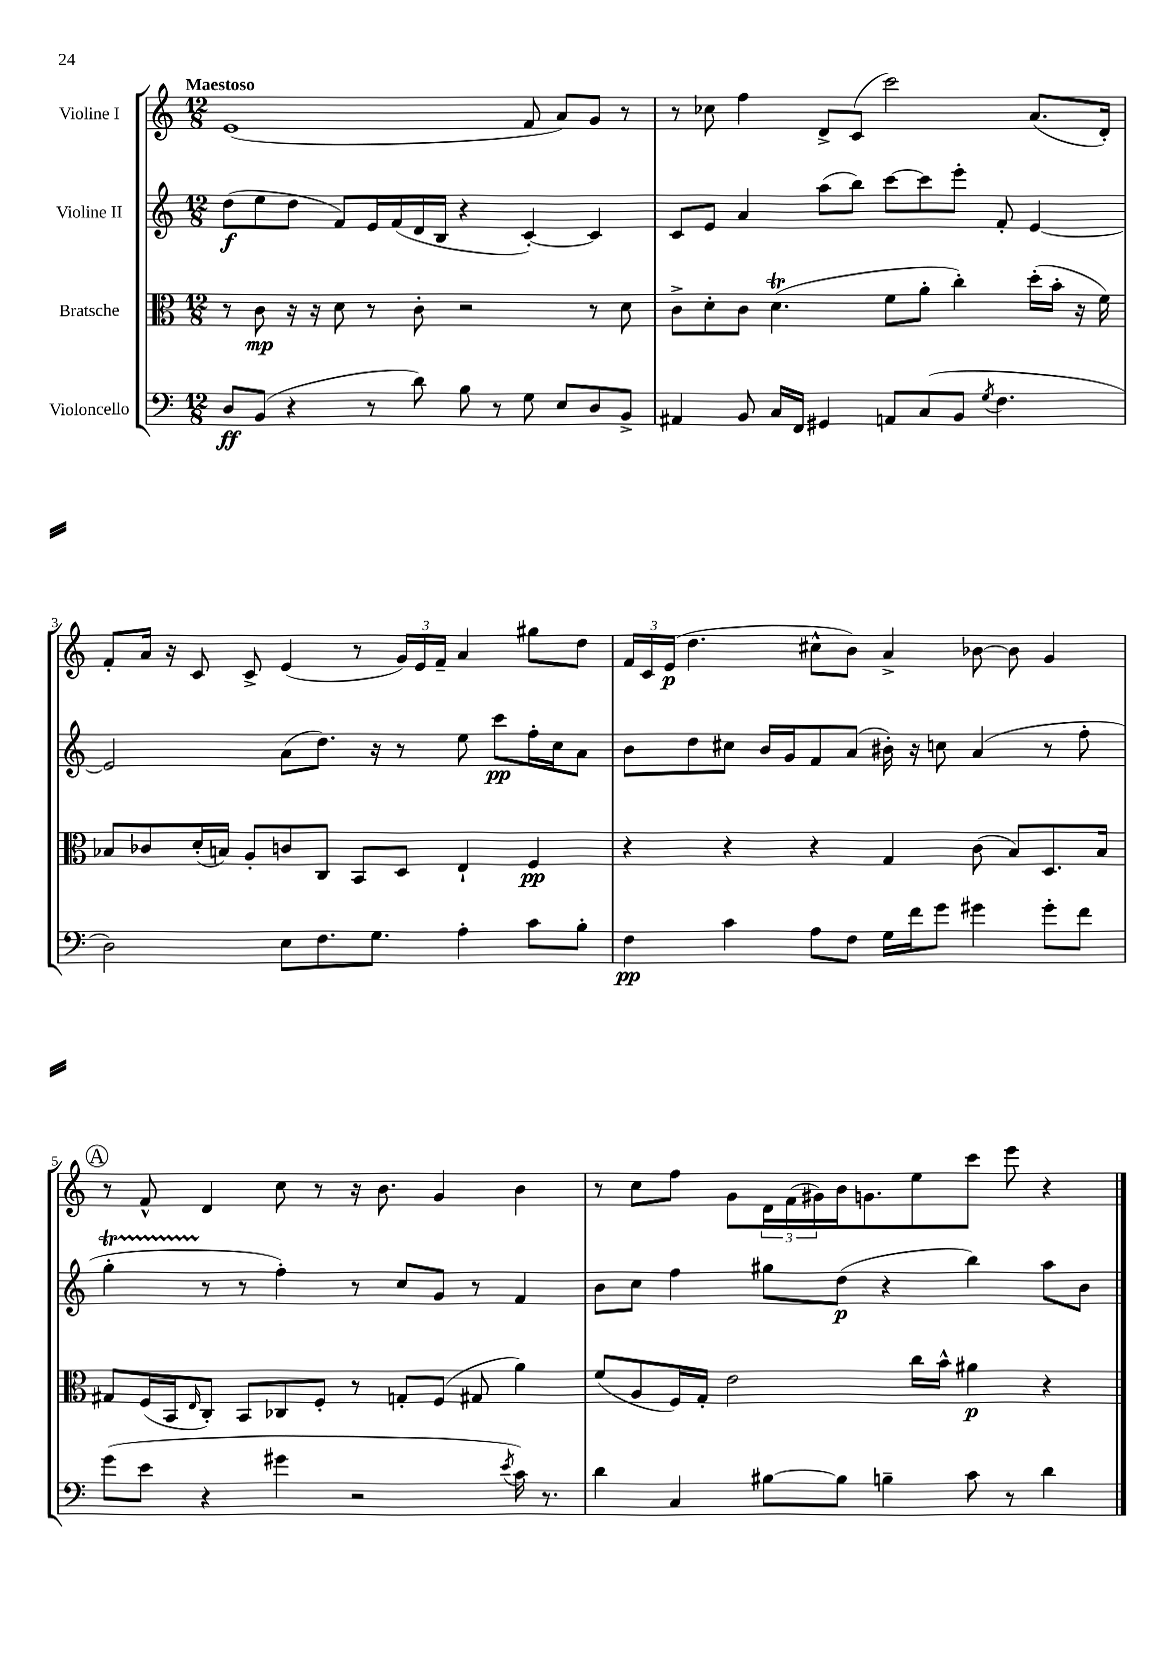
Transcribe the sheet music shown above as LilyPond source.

<<
\new StaffGroup <<
\new Staff = "s0" \with { instrumentName = "Violine I" } {
    \clef treble \key c \major \numericTimeSignature \time 12/8 \tempo "Maestoso"
    e'1( f'8 a'8) g'8 r8 |
    r8 ces''8 f''4 d'8-> c'8( c'''2) a'8.( d'16-.) |
    f'8-. a'16 r16 c'8 c'8-> e'4( r8 \tuplet 3/2 { g'16) e'16 f'16-- } a'4 gis''8 d''8 |
    \tuplet 3/2 { f'16 c'16 e'16\p( } d''4. cis''8-^ b'8) a'4-> bes'8~ bes'8 g'4 |
    \mark \markup { \circle "A" } r8 f'8-^ d'4 c''8 r8 r16 b'8. g'4 b'4 |
    r8 c''8 f''8 g'8 \tuplet 3/2 { d'16 f'16( gis'16) } b'16 g'8. e''8 c'''8 e'''8 r4 \bar "|." |
}
\new Staff = "s1" \with { instrumentName = "Violine II" } {
    \clef treble \key c \major \numericTimeSignature \time 12/8
    d''8\f( e''8 d''8 f'8) e'16 f'16( d'16 b16 r4 c'4~-.) c'4 |
    c'8 e'8 a'4 a''8( b''8) c'''8~ c'''8 e'''8-. f'8-. e'4~ |
    e'2 a'8( d''8.) r16 r8 e''8 c'''8\pp f''16-. c''16 a'8 |
    b'8 d''8 cis''8 b'16 g'16 f'8 a'8( bis'16-.) r16 c''8 a'4( r8 f''8-. |
    \mark \markup { \circle "A" } g''4-.\startTrillSpan r8\stopTrillSpan r8 f''4-.) r8 c''8 g'8 r8 f'4 |
    b'8 c''8 f''4 gis''8 d''8\p( r4 b''4) a''8 b'8 \bar "|." |
}
\new Staff = "s2" \with { instrumentName = "Bratsche" } {
    \clef alto \key c \major \numericTimeSignature \time 12/8
    r8 c'8\mp r16 r16 d'8 r8 c'8-. r2 r8 d'8 |
    c'8-> d'8-. c'8 d'4.\trill( f'8 a'8-. c''4-.) d''16-.( b'16-. r16 f'16) |
    bes8 ces'8 d'16-.( b16) a8-. c'8 c8 b,8 d8 e4-! f4\pp |
    r4 r4 r4 g4 c'8( b8) d8. b16 |
    \mark \markup { \circle "A" } gis8 f16( b,16 \grace { e16 } c8-.) b,8 ces8 f8-. r8 g8-. f8( gis8 a'4) |
    f'8( a8 f16) g16-. e'2 c''16 b'16-^ ais'4\p r4 \bar "|." |
}
\new Staff = "s3" \with { instrumentName = "Violoncello" } {
    \clef bass \key c \major \numericTimeSignature \time 12/8
    d8\ff b,8( r4 r8 d'8) b8 r8 g8 e8 d8 b,8-> |
    ais,4 b,8 c16 f,16 gis,4 a,8 c8( b,8 \acciaccatura { g8 } f4. |
    d2) e8 f8. g8. a4-. c'8 b8-. |
    f4\pp c'4 a8 f8 g16 f'16 g'8 gis'4 gis'8-. f'8 |
    \mark \markup { \circle "A" } g'8( e'8 r4 gis'4 r2 \acciaccatura { e'8 } c'16) r8. |
    d'4 c4 bis8~ bis8 b4-- c'8 r8 d'4 \bar "|." |
}
>>
>>
